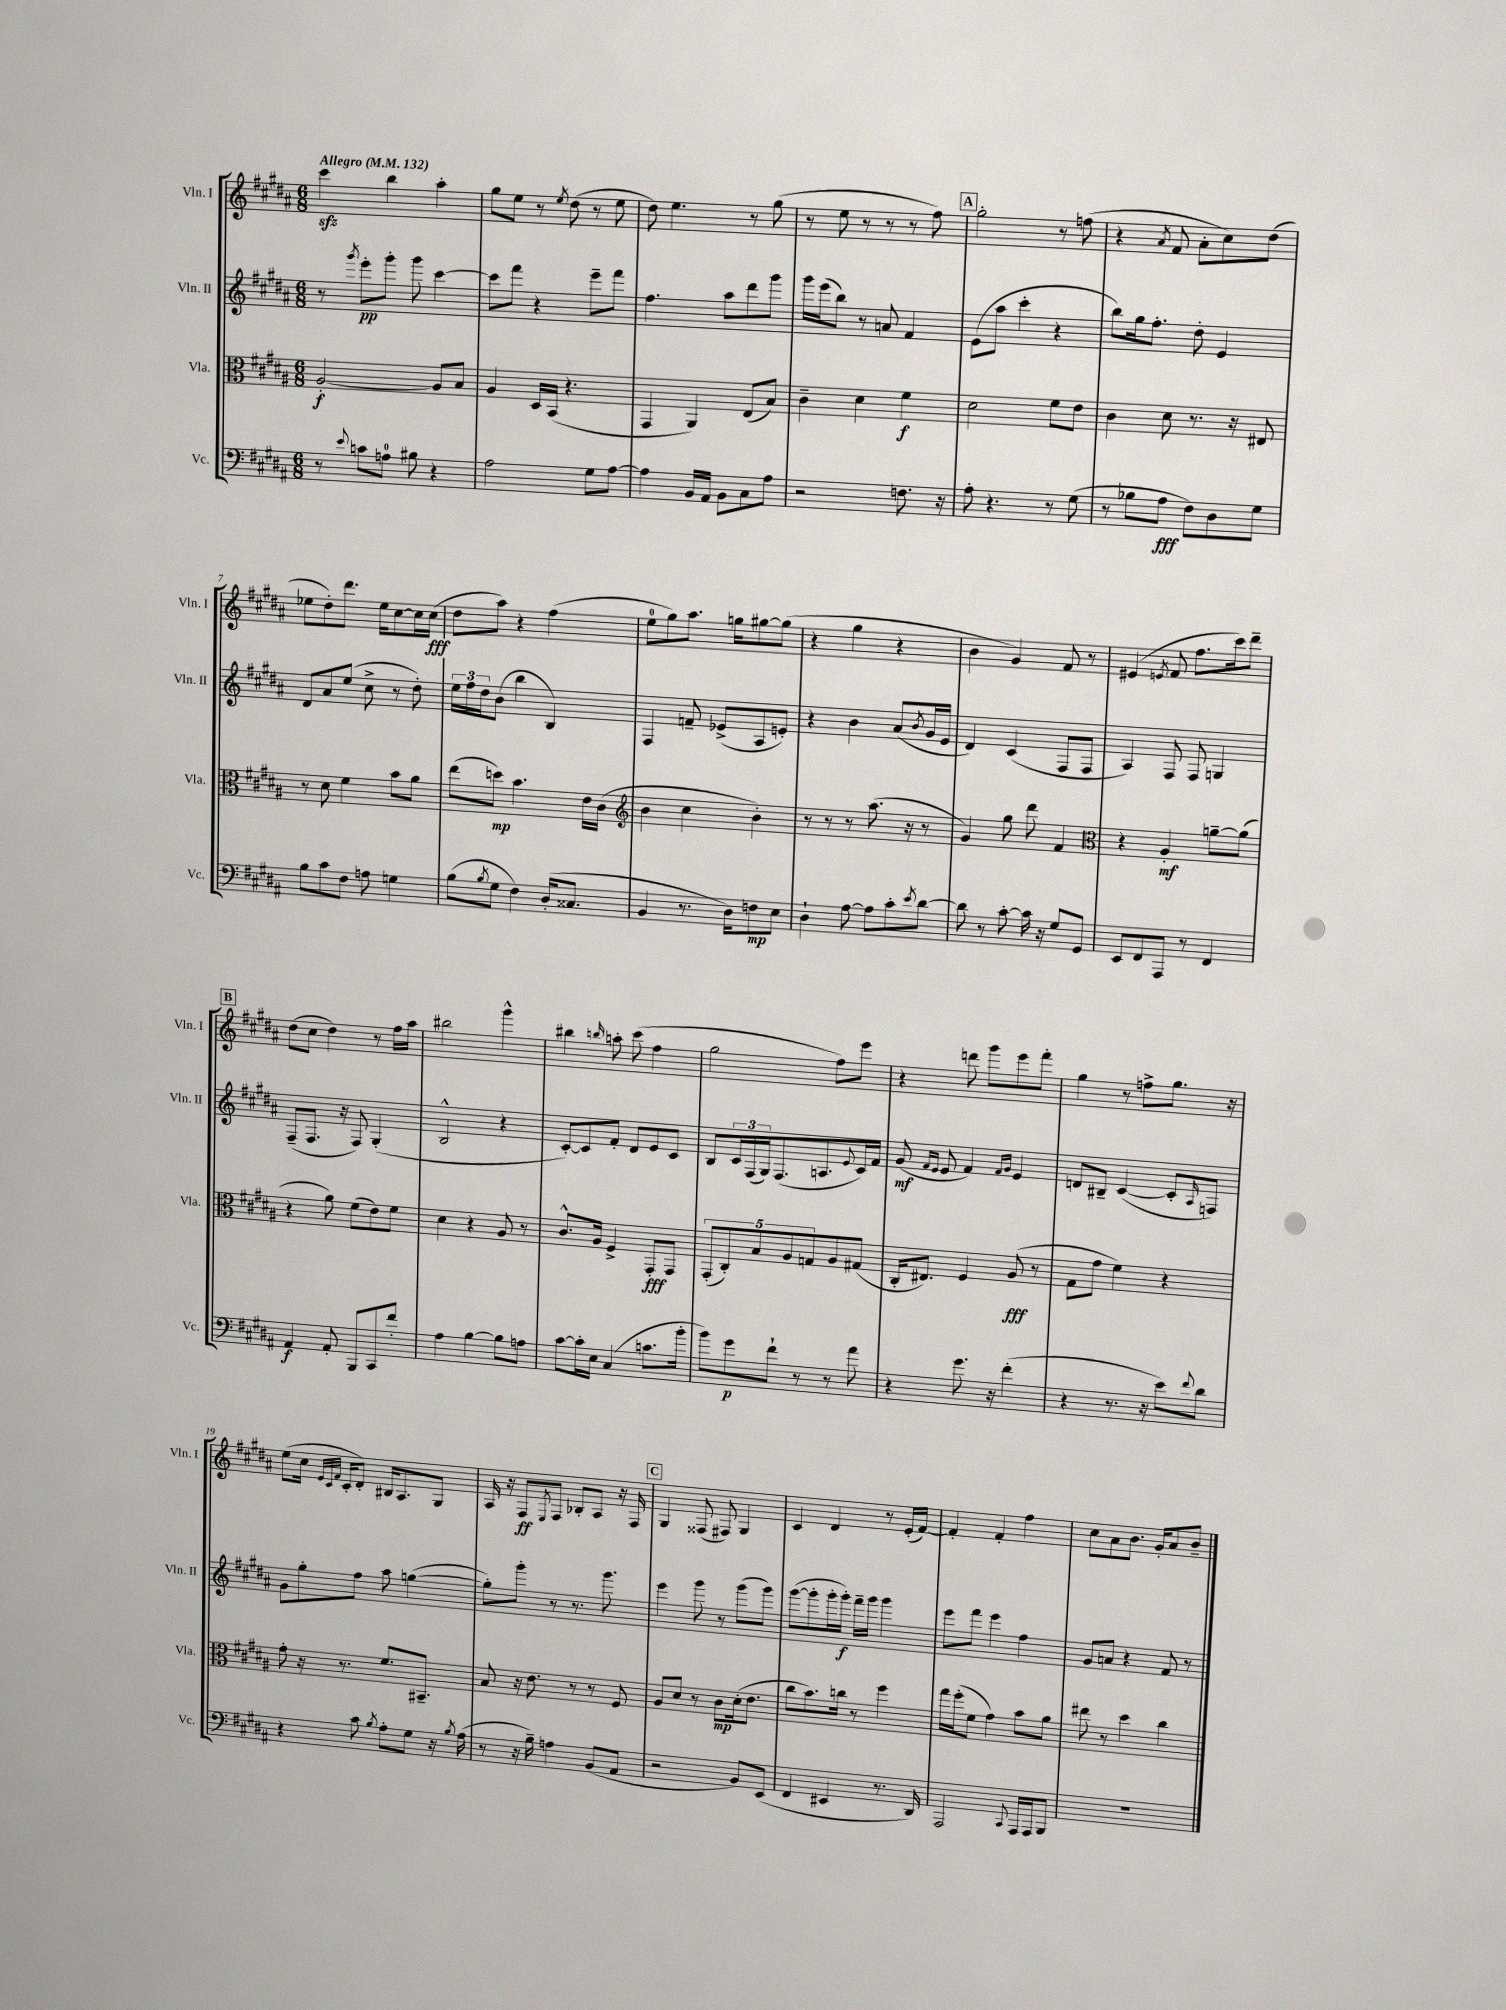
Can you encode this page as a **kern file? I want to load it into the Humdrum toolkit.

**kern	**dynam	**kern	**dynam	**kern	**dynam	**kern	**dynam
*part4	*part4	*part3	*part3	*part2	*part2	*part1	*part1
*staff4	*staff4	*staff3	*staff3	*staff2	*staff2	*staff1	*staff1
*I"Vc.	*	*I"Vla.	*	*I"Vln. II	*	*I"Vln. I	*
*I'Vc.	*	*I'Vla.	*	*I'Vln. II	*	*I'Vln. I	*
*clefF4	*	*clefC3	*	*clefG2	*	*clefG2	*
*k[f#c#g#d#a#]	*	*k[f#c#g#d#a#]	*	*k[f#c#g#d#a#]	*	*k[f#c#g#d#a#]	*
*M6/8	*	*M6/8	*	*M6/8	*	*M6/8	*
*MM132	*	*MM132	*	*MM132	*	*MM132	*
=1	=1	=1	=1	=1	=1	=1	=1
!	!	!	!	!	!	!LO:TX:a:B:t=Allegro	!
8r	.	[2A#'/	f	8r	.	4ccc#zz\	.
8qqe/	.	.	.	8qggg#/	.	.	.
8cn\L	.	.	.	8eee'\L	pp	.	.
8An\J	.	.	.	8ggg#'\J	.	4bb\	.
8B#X\	.	.	.	8ggg#\	.	.	.
4r	.	8A#/L]	.	[4ccc#\	.	4aa#'\	.
.	.	8B/J	.	.	.	.	.
=2	=2	=2	=2	=2	=2	=2	=2
2A#\	.	4A#/	.	8ccc#\L]	.	8gg#\L	.
.	.	.	.	8fff#\J	.	8ee\J	.
.	.	16D#/LL	.	4r	.	8r	.
.	.	(16BB/JJ	.	.	.	.	.
.	.	.	.	.	.	8qee/	.
.	.	4.r	.	.	.	(8dd#\	.
8G#\L	.	.	.	8eee~\L	.	8r	.
[8A#\J	.	.	.	8fff#\J	.	8ee\	.
=3	=3	=3	=3	=3	=3	=3	=3
4A#\]	.	4GG#/	.	4.ff#\	.	8dd#\)	.
.	.	.	.	.	.	4.ee\	.
16BB/LL	.	4AA#/)	.	.	.	.	.
16AA#/JJ	.	.	.	.	.	.	.
8BB\L	.	.	.	8aa#\L	.	.	.
8C#\	.	(8E/L	.	8ddd#\	.	8r	.
8A#\J	.	8B/J)	.	8ggg#\J	.	(8gg#\	.
=4	=4	=4	=4	=4	=4	=4	=4
2r	.	4c#~\	.	16ggg#\LL	.	8r	.
.	.	.	.	(16eee\J	.	.	.
.	.	.	.	8bb\J)	.	8ee\	.
.	.	4d#\	.	8r	.	8r	.
.	.	.	.	8an/	.	8r	.
8.Fn\	.	4f#\	f	4f#/	.	8r	.
.	.	.	.	.	.	8ff#\)	.
16r	.	.	.	.	.	.	.
!!LO:REH:place=s1:t=A
=5	=5	=5	=5	=5	=5	=5	=5
8A#'\	.	2d#\	.	(8e\L	.	2gg#'\	.
4.r	.	.	.	8aa#\J	.	.	.
.	.	.	.	4ccc#'\	.	.	.
8r	.	8f#\L	.	4r	.	8r	.
(8G#\	.	8e\J	.	.	.	(8ffn\	.
=6	=6	=6	=6	=6	=6	=6	=6
8r	.	4c#\	.	8bb\L)	.	4r	.
8B-X\L	.	.	.	16gg#\k	.	.	.
.	.	.	.	8.ff#'\J	.	.	.
.	.	.	.	.	.	8qa#/	.
8A#\J	fff	8d#\	.	.	.	8f#/	.
8F#\L)	.	8.r	.	8dd#'\	.	8a#'\L	.
8D#\	.	.	.	4e/	.	8cc#\)	.
.	.	16r	.	.	.	.	.
8G#\J	.	8E#X/	.	.	.	(8dd#\J	.
!!LO:LB:g=z
=7	=7	=7	=7	=7	=7	=7	=7
8B\L	.	8r	.	8d#/L	.	8ee-X\L	.
8c#\	.	8d#\	.	8a#/	.	8dd#'\)	.
8F#\J	.	4f#\	.	(8ee/J	.	8.ddd#\J	.
8An\	.	.	.	8cc#^\	.	.	.
.	.	.	.	.	.	16ee-\KL	.
4Gn\	.	8b\L	.	8r	.	[8cc#\	.
.	.	8a#\J	.	8dd#'\)	.	16cc#\L]	.
.	.	.	.	.	.	(16cc#\JJ	fff
=8	=8	=8	=8	=8	=8	=8	=8
(8B\L	.	(8ee\L	.	24ee\LL	.	8dd#\L	.
.	.	.	.	24ff#\	.	.	.
.	.	.	.	24dd#\J	.	.	.
8qB/	.	.	.	.	.	.	.
8G#\J	.	8ddn\J)	mp	(8b\J	.	8aa#\J)	.
4F#\)	.	4.b\	.	4bb\	.	4r	.
(16D#'/KL	.	.	.	4B/)	.	(4ff#\	.
8.C##X/J	.	.	.	.	.	.	.
.	.	16e\LL	.	.	.	.	.
.	.	(16c#\JJ	.	.	.	.	.
=9	=9	=9	=9	=9	=9	=9	=9
*	*	*clefG2	*	*	*	*	*
4BB/	.	4b\	.	4F#/	.	8ee\L	.
.	.	.	.	.	.	8gg#\)	.
8.r	.	4cc#\	.	8fn~/	.	8.aa#\J	.
.	.	.	.	(8e-X^/L	.	.	.
16D#\KL)	.	.	.	.	.	16ggn\KL	.
8Fn\	mp	4b'\)	.	8A#/	.	[8gg#X\	.
8E\J	.	.	.	8en'/J)	.	(8gg#\J]	.
=10	=10	=10	=10	=10	=10	=10	=10
4D#`\	.	8r	.	4r	.	4r	.
.	.	8r	.	.	.	.	.
[8A#\	.	8r	.	4b\	.	4gg#\	.
8A#\L]	.	(8.aa#\	.	.	.	.	.
8c#'\	.	.	.	(8a#/L	.	4r	.
.	.	16r	.	.	.	.	.
8qe/	.	.	.	8qb/	.	.	.
[8d#\J	.	8r	.	16g#/L	.	.	.
.	.	.	.	16e/JJ	.	.	.
=11	=11	=11	=11	=11	=11	=11	=11
8d#\]	.	4g#/)	.	4d#/)	.	4b\	.
8r	.	.	.	.	.	.	.
[8c#'\	.	8gg#\	.	(4c#/	.	4g#/)	.
16c#\]	.	8ddd#\	.	.	.	.	.
16r	.	.	.	.	.	.	.
8G#/L	.	4f#/	.	8F#/L	.	8f#/	.
8GG#/J	.	.	.	8F#/J	.	8r	.
=12	=12	=12	=12	=12	=12	=12	=12
*	*	*clefC3	*	*	*	*	*
8EE/L	.	4r	.	4A#/)	.	(4e#X/	.
8FF#/	.	.	.	.	.	.	.
.	.	.	.	.	.	8qen/	.
8AAA#/J	.	4A#'/	mf	8F#/	.	8f#/	.
8r	.	.	.	8F#/	.	8.ff#\L	.
4FF#/	.	[8an~\L	.	4Gn/	.	.	.
.	.	.	.	.	.	16ccc#\k)	.
.	.	(8a\J]	.	.	.	8ddd#~\J	.
!!LO:LB:g=z
!!LO:REH:place=s1:t=B
=13	=13	=13	=13	=13	=13	=13	=13
4AA#/	f	4r	.	(8F#~/L	.	(8dd#\L	.
.	.	.	.	8.F#/J	.	8cc#\J	.
8AA#'/	.	8a#\)	.	.	.	4dd#\)	.
.	.	.	.	16r	.	.	.
8BBB/L	.	(8f#\L	.	8F#/)	.	.	.
8CC#/	.	8e\)	.	(4G#'/	.	8r	.
8f#'/J	.	8f#\J	.	.	.	16ff#\LL	.
.	.	.	.	.	.	16aa#\JJ	.
=14	=14	=14	=14	=14	=14	=14	=14
4A#\	.	4d#\	.	2B^^/	.	2bb#X\	.
[4B\	.	4r	.	.	.	.	.
8B\L]	.	8A#/	.	4r	.	4ggg#^^\	.
8An\J	.	8r	.	.	.	.	.
=15	=15	=15	=15	=15	=15	=15	=15
[8c#\L	.	8.c#^^/L	.	[8c#'/L)	.	4bb#X\	.
16c#'\L]	.	.	.	8c#/]	.	.	.
16E\JJ	.	16A#/Jk	.	.	.	.	.
.	.	.	.	.	.	16qqbbn/	.
(4C#/	.	4F#^/	.	8f#'/J	.	8aan'\	.
.	.	.	.	8d#/L	.	(8ccc#\	.
8.cn\L	.	8GG#'/L	fff	8e/	.	4ff#\	.
.	.	8GG#/J	.	8c#/J	.	.	.
16b'\Jk	.	.	.	.	.	.	.
=16	=16	=16	=16	=16	=16	=16	=16
8b\L)	.	(10GG#'/L	.	8B/L	.	2gg#\	.
.	.	10C#'/)	.	.	.	.	.
8g#\	p	.	.	24c#/L	.	.	.
.	.	.	.	(24F#/	.	.	.
.	.	10B/	.	.	.	.	.
.	.	.	.	24G#/J)	.	.	.
8f#`\J	.	.	.	(8.F#/	.	.	.
.	.	10A#/	.	.	.	.	.
8r	.	.	.	.	.	.	.
.	.	10Gn/	.	.	.	.	.
.	.	.	.	8.An/	.	.	.
8r	.	8A#/	.	.	.	8ff#\L)	.
.	.	.	.	8qqe/	.	.	.
8a#\	.	(8G#X/J	.	16c#/L)	.	8eee\J	.
.	.	.	.	16f#/JJ	.	.	.
=17	=17	=17	=17	=17	=17	=17	=17
4r	.	16C#'/KL	.	(8g#/	mf	4r	.
.	.	8.E#X/J)	.	.	.	.	.
.	.	.	.	16qqf#/LL	.	.	.
.	.	.	.	16qqe/JJ	.	.	.
.	.	.	.	8e/	.	.	.
8.g#\	.	4F#/	.	4f#/)	.	8dddn\	.
.	.	.	.	.	.	8ggg#\L	.
16r	.	.	.	.	.	.	.
.	.	.	.	16qqf#/LL	.	.	.
.	.	.	.	16qqg#/JJ	.	.	.
(4f#'\	.	(8A#/	fff	4e/	.	8eee\	.
.	.	8r	.	.	.	8fff#'\J	.
=18	=18	=18	=18	=18	=18	=18	=18
4r	.	8G#\L	.	8dn/L	.	4gg#\	.
.	.	8g#\J	.	8B#X~/J	.	.	.
8.r	.	4f#\)	.	([4c#/	.	8r	.
.	.	.	.	.	.	8ffn^\L	.
16r	.	.	.	.	.	.	.
8e\L)	.	4r	.	8c#'/L]	.	8.gg#\J	.
8qqf#/	.	.	.	16qqA#/	.	.	.
8d#\J	.	.	.	8Fn/J)	.	.	.
.	.	.	.	.	.	16r	.
!!LO:LB:g=z
=19	=19	=19	=19	=19	=19	=19	=19
4r	.	8g#'\	.	8g#\L	.	(8ee\L	.
.	.	16r	.	8gg#'\	.	16cc#\Jk	.
.	.	.	.	.	.	32qqe/LLL	.
.	.	.	.	.	.	32qqc#/	.
.	.	.	.	.	.	32qqf#/JJJ	.
.	.	8.r	.	.	.	16c#'/KL	.
8c#\	.	.	.	8ff#\J	.	8d#'/J)	.
8qB/	.	.	.	.	.	.	.
8A#'\L	.	8.f#/L	.	8aa#\	.	16B#X/KL	.
.	.	.	.	.	.	8.A#/	.
8G#\J	.	.	.	([4ggn\	.	.	.
.	.	8.BB#X~/J	.	.	.	.	.
16r	.	.	.	.	.	8G#/J	.
8qB/	.	.	.	.	.	.	.
(16A#\	.	.	.	.	.	.	.
=20	=20	=20	=20	=20	=20	=20	=20
8r	.	8B/	.	8gg'\L])	.	16A#/	.
.	.	.	.	.	.	16r	.
16r	.	16r	.	8ggg#'\J	.	8F#/L	ff
16B~\)	.	8.e\	.	.	.	.	.
.	.	.	.	.	.	8qE/	.
4An\	.	.	.	8r	.	8F#/J	.
.	.	8r	.	8.r	.	8B-X'/L	.
(8BB/L	.	8r	.	.	.	8A#/J	.
.	.	.	.	8.ggg#\	.	.	.
8AA#/J	.	8F#/	.	.	.	16r	.
.	.	.	.	.	.	16F#/	.
!!LO:REH:place=s1:t=C
=21	=21	=21	=21	=21	=21	=21	=21
2r	.	8A#/L	.	4eee\	.	4G#/	.
.	.	8d#/J	.	.	.	.	.
.	.	8r	.	8ggg#\	.	(8F##X/	.
.	.	8c#\L	mp	8r	.	8F#X/)	.
8BB/L)	.	(16d#'\k	.	(8ggg#\L	.	4G#/	.
.	.	8.e\J	.	.	.	.	.
(8EE/J	.	.	.	8ggg#\J)	.	.	.
=22	=22	=22	=22	=22	=22	=22	=22
4FF#/	.	8cc#\L	.	([8ggg#\L	.	4c#/	.
.	.	8.b\)	.	8ggg#'\]	.	.	.
4EE#X/	.	.	.	16ggg#'\L	.	4d#/	.
.	.	16ccn\Jk	.	16ggg#'\JJ)	f	.	.
.	.	8r	.	16fff#~\LL	.	.	.
.	.	.	.	16ggg#\JJ	.	.	.
8.r	.	4ff#\	.	4ggg#\	.	8r	.
.	.	.	.	.	.	(16e'/LL	.
16DD#/)	.	.	.	.	.	[16f#/JJ)	.
=23	=23	=23	=23	=23	=23	=23	=23
2AAA#/	.	16gg#\LL	.	8eee\L	.	4f#'/]	.
.	.	(16ff#'\J	.	.	.	.	.
.	.	8f#\J	.	8fff#\J	.	.	.
.	.	4g#\)	.	4eee\	.	4f#'/	.
8qqCC#/	.	.	.	.	.	.	.
16AAA#/LL	.	8b\L	.	4ff#\	.	4ff#\	.
16AAA#/J	.	.	.	.	.	.	.
8BBB/J	.	8a#\J	.	.	.	.	.
=24	=24	=24	=24	=24	=24	=24	=24
2.r	.	8ee#X\	.	8g#/L	.	8cc#\L	.
.	.	8r	.	8an/J	.	8a#\	.
.	.	4dd#\	.	4r	.	8.b\J	.
.	.	.	.	.	.	16g#'/KL	.
.	.	4cc#\	.	8f#/	.	8a#/	.
.	.	.	.	8r	.	8b~/J	.
==	==	==	==	==	==	==	==
*-	*-	*-	*-	*-	*-	*-	*-
